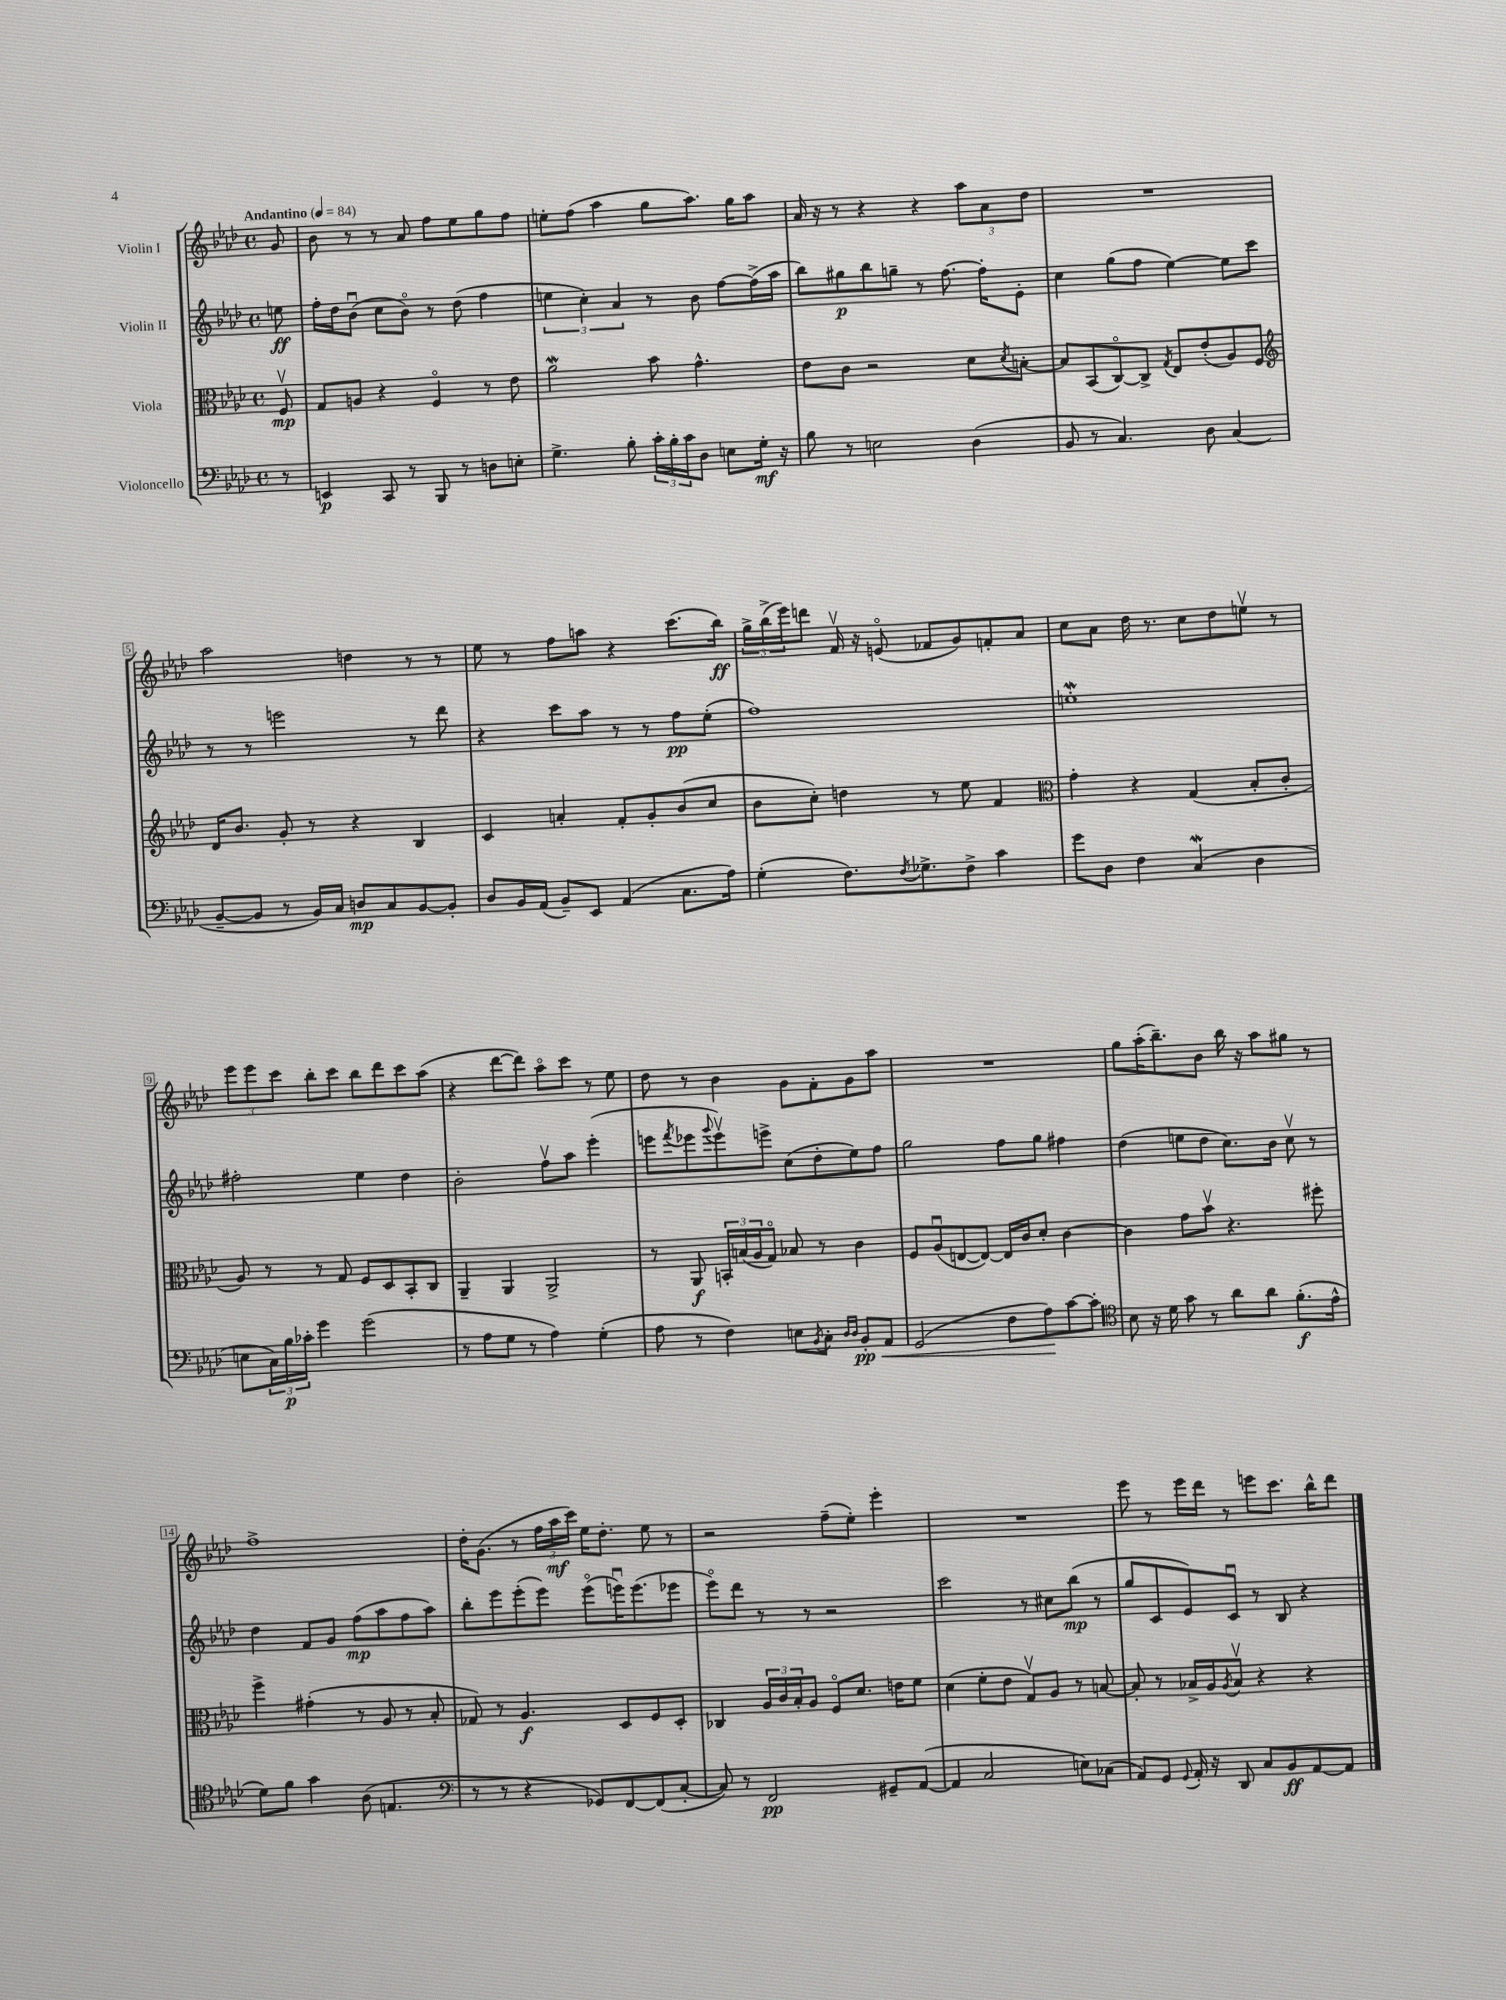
<<
\new StaffGroup <<
\new Staff = "s0" \with { instrumentName = "Violin I" } {
    \clef treble \key aes \major \defaultTimeSignature \time 4/4 \partial 8 \tempo "Andantino" 4 = 84
    g'8 |
    bes'8 r8 r8 aes'8 f''8 ees''8 g''8 f''8 |
    e''8-. f''8( aes''4 g''8 aes''8.) g''16 aes''8 |
    aes'16 r16 r8 r4 r4 \tuplet 3/2 { aes''8 aes'8 des''8 } |
    R1 |
    aes''2 d''4 r8 r8 |
    ees''8 r8 f''8 a''8 r4 c'''8.( bes''16\ff) |
    \tuplet 3/2 { g''16-> bes''16->( ees'''16) } d'''8 f'16\upbow r16 e'8\flageolet( fes'8 g'8) f'8-. aes'8 |
    c''8 aes'8 des''16 r8. c''8 des''8 e''8\upbow r8 |
    \tuplet 3/2 { ees'''8 ees'''8 c'''8 } bes''8-. c'''8 bes''8 des'''8 c'''8 aes''8( |
    r4 des'''8~ des'''8) aes''8\flageolet c'''8 r8 ees''8 |
    des''8 r8 bes'4 g'8 f'8-. g'8 aes''8 |
    R1 |
    g''8 aes''16-.( bes''8.--) bes'8 bes''16 r16 aes''8 gis''8 r8 |
    f''1-> |
    des''16-. g'8.( r8 \tuplet 3/2 { f''16 aes''16\mf c'''16) } ees''16 des''8.-. ees''8 r8 |
    r2 f''8--( ees''8-.) ees'''4-. |
    R1 |
    ees'''8 r8 ees'''16 des'''16 r8 e'''8 c'''8. bes''16-^ des'''8 \bar "|." |
}
\new Staff = "s1" \with { instrumentName = "Violin II" } {
    \clef treble \key aes \major \defaultTimeSignature \time 4/4 \partial 8
    e''8\ff |
    f''16-. des''16 bes'8\downbow( c''8 bes'8\flageolet) r8 des''8( f''4 |
    \tuplet 3/2 { e''4 c''4-.) aes'4 } r8 bes'8 f''8~ f''16->( aes''16 |
    bes''8) gis''8\p bes''8 g''8-- r8 f''8.~ f''16-. ees'8-. |
    c''4 g''8( f''8 ees''4~) ees''8 c'''8 |
    r8 r8 e'''2 r8 des'''8 |
    r4 c'''8 aes''8 r8 r8 f''8\pp ees''8-.( |
    f''1) |
    e''1-.\mordent |
    fis''2-. ees''4 des''4 |
    bes'2-. f''8\upbow aes''8 ees'''4-.( |
    e'''8 \acciaccatura { f'''8 } ees'''8 \appoggiatura { g'''8 } ees'''8\upbow) e'''8-> c''8( des''8-. ees''8) f''8 |
    g''2 f''8 g''8 fis''4 |
    des''4( e''8 des''8 c''8.) bes'16 c''8\upbow r8 |
    des''4 f'8 g'8 f''8\mp( aes''8 f''8 aes''8) |
    bes''8-. ees'''8 ees'''8-.( ees'''8) ees'''8\flageolet( e'''16\downbow) e'''8.( ees'''8 |
    ees'''8\flageolet) des'''8 r8 r8 r2 |
    c'''2 r8 cis''8 bes''8\mp( r8 |
    g''8 c'8 ees'8) c'8\downbow r8 bes8 r4 \bar "|." |
}
\new Staff = "s2" \with { instrumentName = "Viola" } {
    \clef alto \key aes \major \defaultTimeSignature \time 4/4 \partial 8
    f8\upbow\mp |
    g8 a8 r4 f4\flageolet r8 ees'8 |
    aes'2\mordent bes'8 g'4.-^ |
    ees'8 c'8 r2 des'8 \acciaccatura { des'8 } b8~-. |
    b8 bes,8( c8~\flageolet) c8-> \acciaccatura { g8 } ees8 ees'8-.( aes8) f8 |
    \clef treble des'16 bes'8. g'8-. r8 r4 bes4 |
    c'4 a'4-. f'8-. g'8-. bes'8( c''8 |
    bes'8 c''8-.) d''4 r8 ees''8 f'4 |
    \clef alto g'4-. r4 g4( bes8-. c'8-. |
    aes8) r8 r8 g8 f8 des8 bes,8-. c8 |
    aes,4-- aes,4 aes,2-> |
    r8 aes,8\f \tuplet 3/2 { b,16-. b16( aes16 } g8\flageolet) bes8 r8 c'4 |
    f8 aes8\downbow( e8~ e8~) e16 c'16 des'8-. c'4~ |
    c'4 g'8 bes'8\upbow r4. fis''8-. |
    f''4-> gis'4-.( r8 aes8 r8 bes8-. |
    ges8) r8 aes4.\f des8 f8 des8-. |
    ces4 \tuplet 3/2 { aes16 c'16 bes16-. } aes8 f8\flageolet des'8. e'16 f'8 |
    des'4( f'8-. ees'8 g8\upbow) aes8 r8 b8~ |
    b8-. r8 bes16-> aes16 \acciaccatura { aes8 } bes8\upbow r4 r4 \bar "|." |
}
\new Staff = "s3" \with { instrumentName = "Violoncello" } {
    \clef bass \key aes \major \defaultTimeSignature \time 4/4 \partial 8
    r8 |
    e,4\p c,8 r8 bes,,8 r8 d8 e8-. |
    g4.-> bes8-. \tuplet 3/2 { c'16-. bes16-. c'16 } des8 e8 g16-.\mf r16 |
    bes8 r8 e2 des4( |
    bes,8 r8 c4.) des8 c4( |
    bes,8~-- bes,8 r8 bes,16) c16 d8\mp c8 bes,8~ bes,8-. |
    des8 bes,16 aes,16( bes,8--) ees,8 aes,4( c8. aes16) |
    g4-.( f8.) \acciaccatura { f8 } ges8.-> f8-> c'4 |
    g'8 des8 f4 c4\mordent( des4 |
    e8 \tuplet 3/2 { c16) bes16\p ces'16-. } g'4 g'2( |
    r8 aes8 g8 r8 aes4) g4-.( |
    aes8 r8 f4) e8 \acciaccatura { bes,8 } c8-. \grace { des16 des16 } bes,8-.\pp\< aes,8 |
    g,2( f8 aes8\!) c'8~ c'8-. |
    \clef tenor bes8 r16 des'16 g'8 r8 aes'8 aes'8 f'8.-.\f( ees'16-^ |
    des'8) f'8 g'4 aes8( e4. |
    \clef bass r8 r8 r4 ges,8) f,8~ f,8( c8~-. |
    c8) r8 f,2\pp gis,8-- aes,8~( |
    aes,4 c2 e8) ces8( |
    aes,8) g,8 \appoggiatura { g,8 } aes,16-. r16 des,8 c8 bes,8\ff aes,8~ aes,8 \bar "|." |
}
>>
>>
\layout { \context { \Score \override BarNumber.stencil = #(make-stencil-boxer 0.1 0.3 ly:text-interface::print) } }
